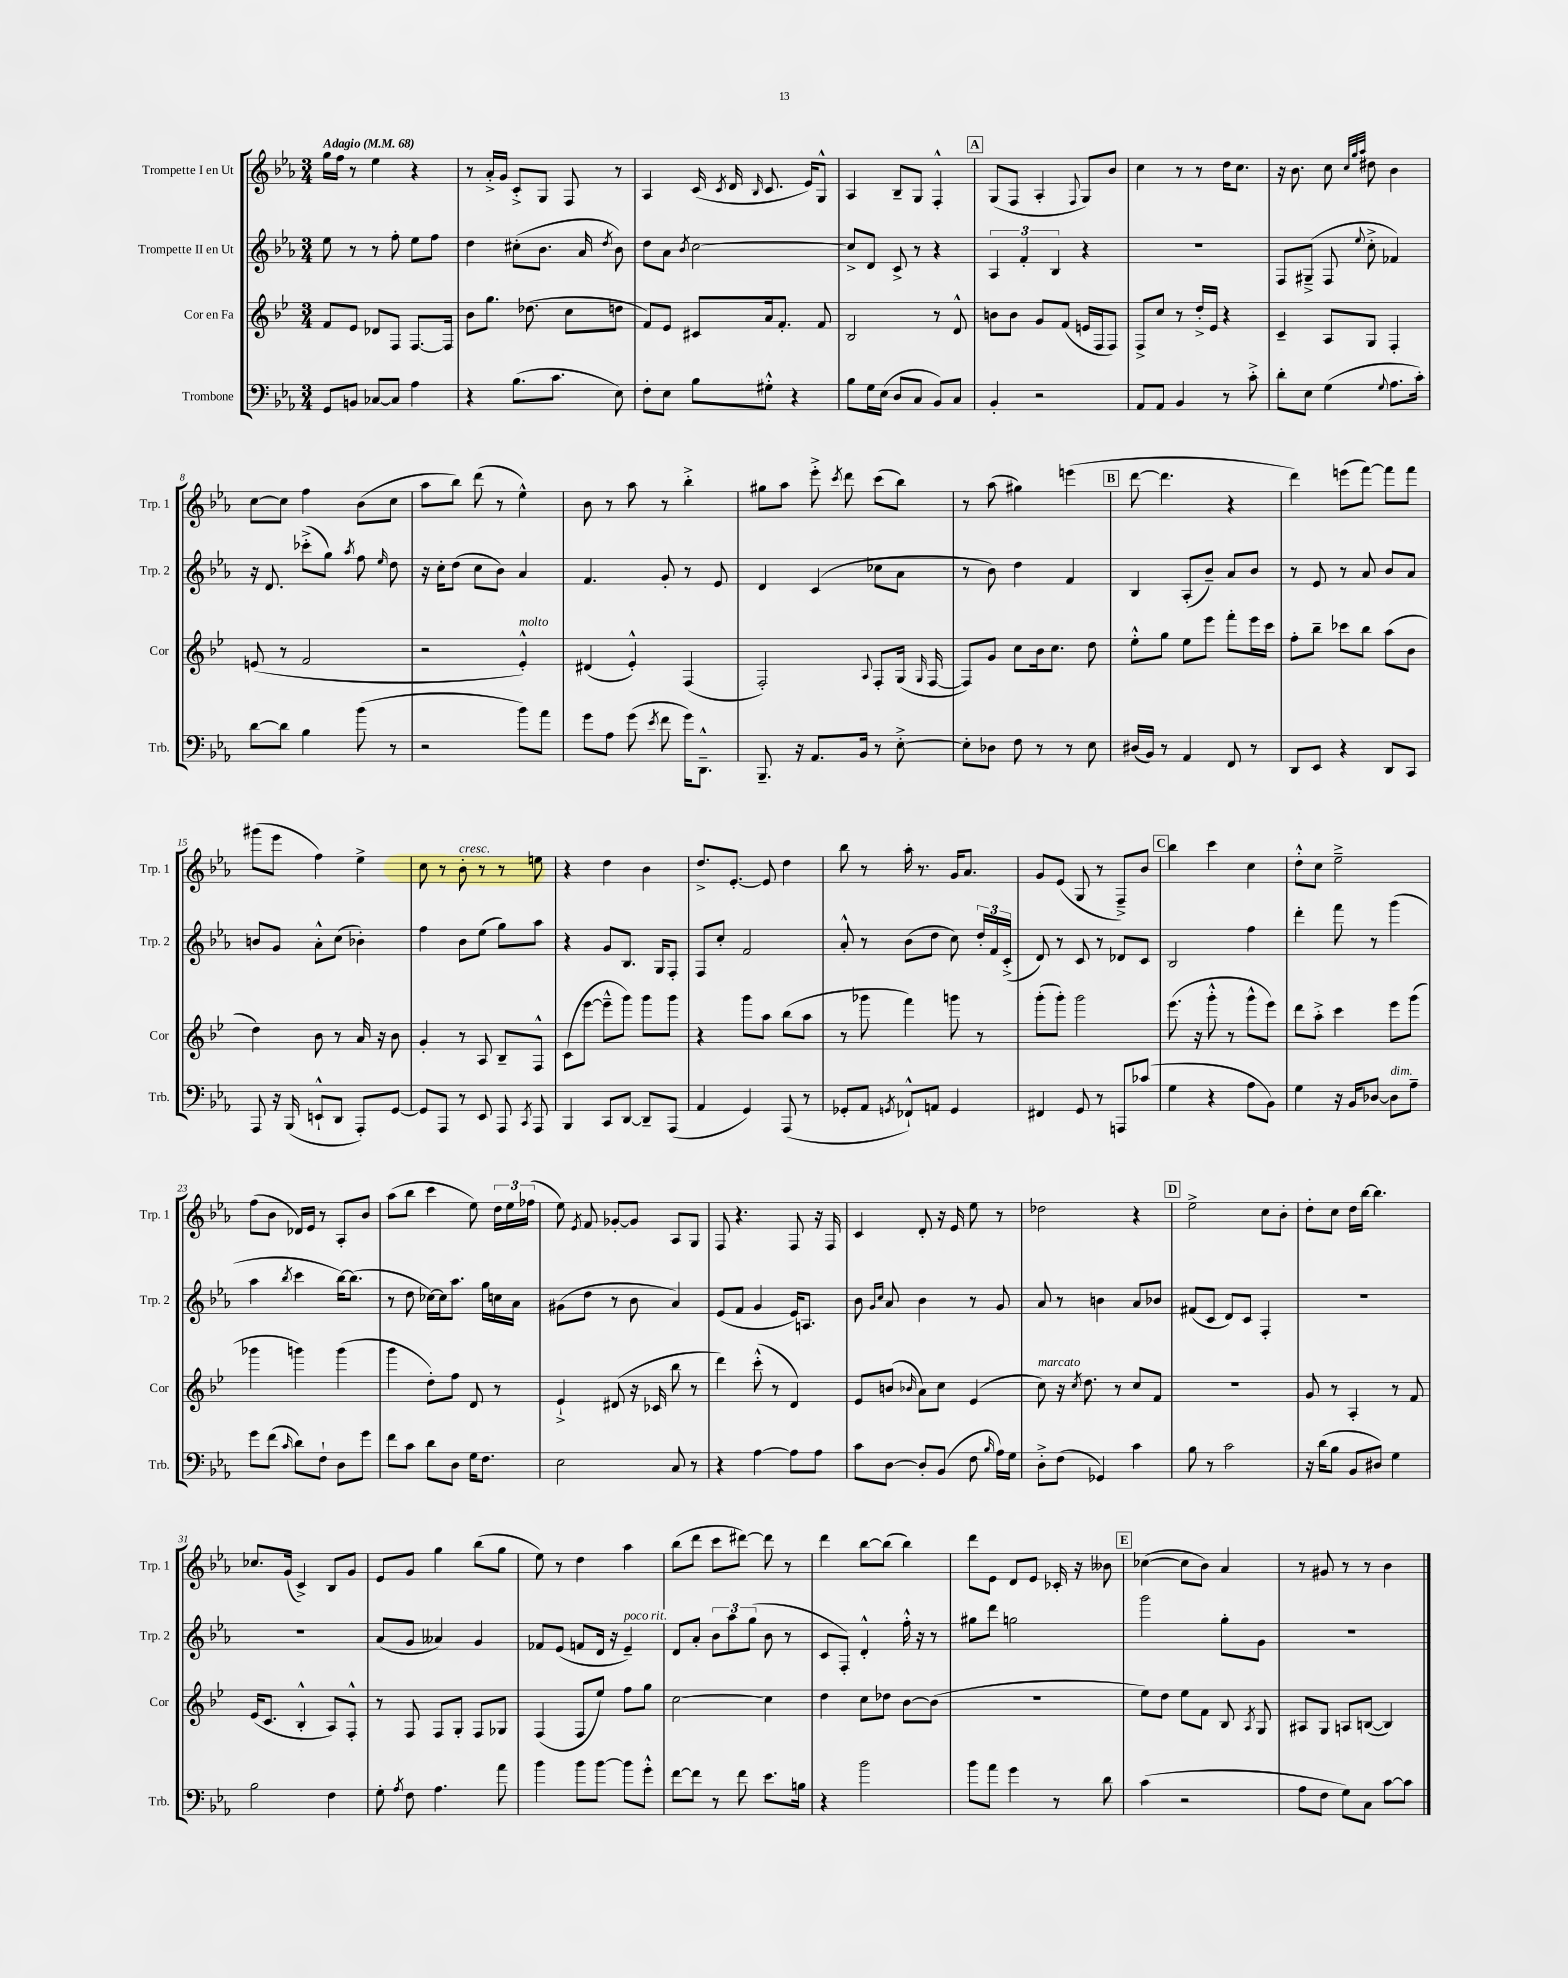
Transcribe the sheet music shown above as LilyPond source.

<<
\new StaffGroup <<
\new Staff = "s0" \with { instrumentName = "Trompette I en Ut" shortInstrumentName = "Trp. 1" } {
    \clef treble \key ees \major \numericTimeSignature \time 3/4 \tempo "Adagio" 4 = 68
    \autoBeamOff g''16[ f''16] r8 ees''4 r4 |
    r8 aes'16[-.-> g'16] c'8[-.-> g8] f8 r8 |
    aes4 c'16( \acciaccatura { c'8 } d'16 \grace { bes16 } c'8. ees'16[) g8]-^ |
    aes4 bes8[-- g8] f4-.-^ |
    \mark \markup { \box "A" } g8[( f8] aes4-. \appoggiatura { f8 } g8[) bes'8] |
    c''4 r8 r8 d''16[ c''8.] |
    r16 bes'8. c''8 \grace { c''32[ g''32 aes''32] } dis''8 bes'4 |
    c''8[~ c''8] f''4 bes'8[( c''8] |
    aes''8[ bes''8]) d'''8( r8 ees''4-^) |
    bes'8 r8 aes''8 r8 bes''4-.-> |
    gis''8[ aes''8] ees'''8-.-> \acciaccatura { c'''8 } d'''8 c'''8[( bes''8]) |
    r8 aes''8( gis''4) e'''4( |
    \mark \markup { \box "B" } d'''8~ d'''4. r4 |
    d'''4) e'''8[( f'''8]~) f'''8[ f'''8] |
    gis'''8[( ees'''8] f''4) ees''4-> |
    c''8 r8 bes'8-.^\markup { \italic "cresc." } r8 r8 e''8 |
    r4 d''4 bes'4 |
    d''8.[-> ees'8.]~-. ees'8 d''4 |
    bes''8 r8 aes''16-. r8. g'16[ aes'8.] |
    g'8[ ees'8]( g8 r8 f8[--->) bes'8] |
    \mark \markup { \box "C" } bes''4 c'''4 c''4 |
    d''8[-.-^ c''8] ees''2---> |
    f''8[( bes'8] des'16[) ees'16] r8 aes8[-. bes'8] |
    aes''8[( bes''8] c'''4 ees''8) \tuplet 3/2 { d''16[ ees''16 fes''16]( } |
    ees''8) \acciaccatura { ees'8 } f'8 ges'8[~-. ges'8] aes8[ g8] |
    f8 r4. f8 r16 f16 |
    c'4 d'8-. r16 ees'16 ees''8 r8 |
    des''2 r4 |
    \mark \markup { \box "D" } ees''2-> c''8[ bes'8]-. |
    d''8[-. c''8] d''16[ bes''16]~ bes''4. |
    ces''8.[ g'16]( c'4->) bes8[ g'8] |
    ees'8[ g'8] g''4 bes''8[( g''8] |
    ees''8) r8 d''4 aes''4 |
    bes''8[( d'''8] c'''8[ dis'''8]~) dis'''8 r8 |
    d'''4 bes''8[~ bes''8]( bes''4) |
    d'''8[ ees'8] d'8[ ees'8] ces'16-. r16 beses'8 |
    \mark \markup { \box "E" } ces''4~( ces''8[ bes'8]) aes'4 |
    r8 gis'8 r8 r8 bes'4 \bar "|." |
}
\new Staff = "s1" \with { instrumentName = "Trompette II en Ut" shortInstrumentName = "Trp. 2" } {
    \clef treble \key ees \major \numericTimeSignature \time 3/4
    \autoBeamOff ees''8 r8 r8 f''8-. ees''8[ f''8] |
    d''4 cis''8[-.( bes'8.] aes'16 \acciaccatura { d''8 } bes'8) |
    d''8[ aes'8] \acciaccatura { bes'8 } c''2~ |
    c''8[-> d'8] c'8-> r8 r4 |
    \mark \markup { \box "A" } \tuplet 3/2 { aes4 f'4-. bes4 } r4 |
    R2. |
    f8[ gis8]--->( f8 \appoggiatura { ees''8 } c''8-.-> fes'4) |
    r16 d'8. ces'''8[-.->( g''8]) \acciaccatura { aes''8 } f''8 \grace { ees''16 } d''8 |
    r16 c''16[-. d''8]( c''8[ bes'8]) aes'4 |
    f'4. g'8-. r8 ees'8 |
    d'4 c'4( ces''8[ aes'8] |
    r8 bes'8) d''4 f'4 |
    \mark \markup { \box "B" } bes4 aes8[-.( bes'8]--) aes'8[ bes'8] |
    r8 ees'8 r8 aes'8 bes'8[ aes'8] |
    b'8[ g'8] aes'8[-.-^ c''8]( bes'4-.) |
    f''4 bes'8[ ees''8]( g''8[) aes''8] |
    r4 g'8[ bes8.] g16[ f8]-. |
    f8[ c''8]-. f'2 |
    aes'8-.-^ r8 bes'8[( d''8] c''8) \tuplet 3/2 { d''16[-. f'16 c'16]-.->( } |
    d'8) r8 c'8 r8 des'8[ c'8] |
    \mark \markup { \box "C" } bes2 f''4 |
    d'''4-. f'''8 r8 g'''4( |
    aes''4 \acciaccatura { bes''8 } c'''4 bes''16[~) bes''8.]( |
    r8 d''8 ces''16[~) ces''16 aes''8.] g''16[ c''16 aes'16] |
    gis'8[( d''8] r8 bes'8 aes'4) |
    ees'8[( f'8] g'4 ees'16[) a8.] |
    bes'8 \grace { g'16[ c''16] } aes'8 bes'4 r8 g'8 |
    aes'8 r8 b'4 aes'8[ bes'8] |
    \mark \markup { \box "D" } fis'8[( c'8] d'8[) c'8] f4-. |
    R2. |
    R2. |
    aes'8[( g'8] aeses'4) g'4 |
    fes'8[ ees'8]( f'8[ d'16] r16 ees'4--^\markup { \italic "poco rit." }) |
    d'8[ aes'8]-. \tuplet 3/2 { bes'8[ aes''8 g''8]( } bes'8 r8 |
    c'8[ f8]-.) d'4-.-^ f''16-.-^ r16 r8 |
    gis''8[ d'''8] g''2 |
    \mark \markup { \box "E" } g'''2 g''8[-. g'8] |
    R2. \bar "|." |
}
\new Staff = "s2" \with { instrumentName = "Cor en Fa" shortInstrumentName = "Cor" } {
    \clef treble \key bes \major \numericTimeSignature \time 3/4
    \autoBeamOff f'8[ ees'8] des'8[ f8] f8.[~ f16] |
    bes'8[ g''8.] des''8.( c''8[ d''8] |
    f'8[) ees'8] cis'8[ a'16 f'8.]-. f'8 |
    bes2 r8 d'8-^ |
    \mark \markup { \box "A" } b'8[ b'8] g'8[ f'8]( e'16[ f16 f8]) |
    f8[-> c''8] r8 d''16[-.-> ees'16] r4 |
    c'4-- a8[ g8] f4-. |
    e'8( r8 f'2 |
    r2 ees'4-.-^^\markup { \italic "molto" }) |
    dis'4( ees'4-.-^) f4( |
    f2-.) \appoggiatura { a8 } f8[-. g16]( \grace { g16 } f16~ |
    f8[) g'8] c''8[ bes'16 c''8.] d''8 |
    \mark \markup { \box "B" } ees''8[-.-^ g''8] ees''8[ ees'''8] f'''8[-. ees'''16 c'''16] |
    f''8[-. bes''8]-- ces'''8[ bes''8] a''8[( bes'8] |
    d''4) bes'8 r8 a'16 r16 bes'8 |
    g'4-. r8 a8 bes8[-- f8]-^ |
    c'8[( ees'''8]~ ees'''8[---^ g'''8]) g'''8[ g'''8] |
    r4 g'''8[ a''8] bes''8[( a''8] |
    r8 ges'''8 f'''4) g'''8 r8 |
    g'''8[-.( g'''8]-.) g'''2 |
    \mark \markup { \box "C" } ees'''8.( r16 g'''8-.-^ r8 g'''8[-^ ees'''8]) |
    d'''8[ a''8]-.-> c'''4 ees'''8[ g'''8]( |
    ges'''4 g'''4) g'''4( |
    g'''4 d''8[-.) f''8] d'8 r8 |
    ees'4-!-> dis'8( r16 ces'16 bes''8 r8 |
    d'''4) c'''8-.-^( r8 d'4) |
    ees'8[ b'8]( \grace { bes'16 } a'8[) c''8] ees'4( |
    c''8^\markup { \italic "marcato" }) r16 \acciaccatura { c''8 } d''8. r8 c''8[ f'8] |
    \mark \markup { \box "D" } R2. |
    g'8 r8 a4-. r8 f'8 |
    ees'16[( c'8.] bes4-.-^ a8[) f8]-.-^ |
    r8 f8 f8[ g8]-. f8[ ges8] |
    f4( f8[ ees''8]) f''8[ g''8] |
    c''2~ c''4 |
    d''4 c''8[ des''8] bes'8[~ bes'8]( |
    R2. |
    \mark \markup { \box "E" } ees''8[) d''8] ees''8[ f'8] bes8 \acciaccatura { a8 } g8 |
    ais8[ g8] a8[ b8]~( b4) \bar "|." |
}
\new Staff = "s3" \with { instrumentName = "Trombone" shortInstrumentName = "Trb." } {
    \clef bass \key ees \major \numericTimeSignature \time 3/4
    \autoBeamOff g,8[ b,8] ces8[~ ces8] aes4 |
    r4 bes8.[( c'8.] ees8) |
    f8[-. ees8] bes8[ gis8]-.-^ r4 |
    bes8[ g16 ees16]( d8[ c8] bes,8[) c8] |
    \mark \markup { \box "A" } bes,4-. r2 |
    aes,8[ aes,8] bes,4 r8 c'8-.-> |
    d'8[-. ees8] g4( \appoggiatura { g8 } aes8.[ c'16]-.) |
    d'8[~ d'8] bes4 bes'8( r8 |
    r2 bes'8[) aes'8] |
    g'8[ aes8] g'8( \acciaccatura { ees'8 } f'8 g'16[) d,8.]---^ |
    bes,,8.-- r16 aes,8.[ bes,16] r8 ees8~-.-> |
    ees8[-. des8] f8 r8 r8 ees8 |
    \mark \markup { \box "B" } dis16[( bes,16]) r8 aes,4 f,8 r8 |
    d,8[ ees,8] r4 d,8[ c,8] |
    aes,,8 r16 bes,,16( e,8[-!-^ d,8] aes,,8[-.) g,8]~ |
    g,8[ aes,,8] r8 ees,8 aes,,8 \acciaccatura { c,8 } aes,,8 |
    bes,,4 c,8[ d,8]~ d,8[-- aes,,8]( |
    aes,4 g,4) aes,,8( r8 |
    ges,8[-. aes,8] \acciaccatura { g,8 } fes,8[-!-^) a,8] g,4 |
    fis,4 g,8 r8 a,,8[ ces'8]( |
    \mark \markup { \box "C" } g4 r4 aes8[ bes,8]) |
    g4 r16 bes,16[ des8]~ des8[^\markup { \italic "dim." } aes8]-- |
    g'8[ f'8]( \grace { c'16 } d'8[) f8]-! d8[ g'8] |
    f'8[ c'8] d'8[ d8] g16[ f8.] |
    ees2 c8 r8 |
    r4 aes4~ aes8[ aes8] |
    c'8[ d8]~ d8[-. bes,8]( f8 \grace { bes16 } aes16[) g16] |
    d8[-.-> f8]( ges,4) c'4 |
    \mark \markup { \box "D" } bes8 r8 c'2 |
    r16 d'16[( bes8] bes,8[ dis8]) g4 |
    bes2 f4 |
    g8-. \acciaccatura { aes8 } f8 aes4. aes'8 |
    bes'4 bes'8[ bes'8]~ bes'8[ g'8]-.-^ |
    f'8[~ f'8] r8 f'8 ees'8.[ b16] |
    r4 bes'2 |
    bes'8[ aes'8] g'4 r8 d'8 |
    \mark \markup { \box "E" } c'4( r2 |
    aes8[ f8] g8[) c8] c'8[~ c'8] \bar "|." |
}
>>
>>
